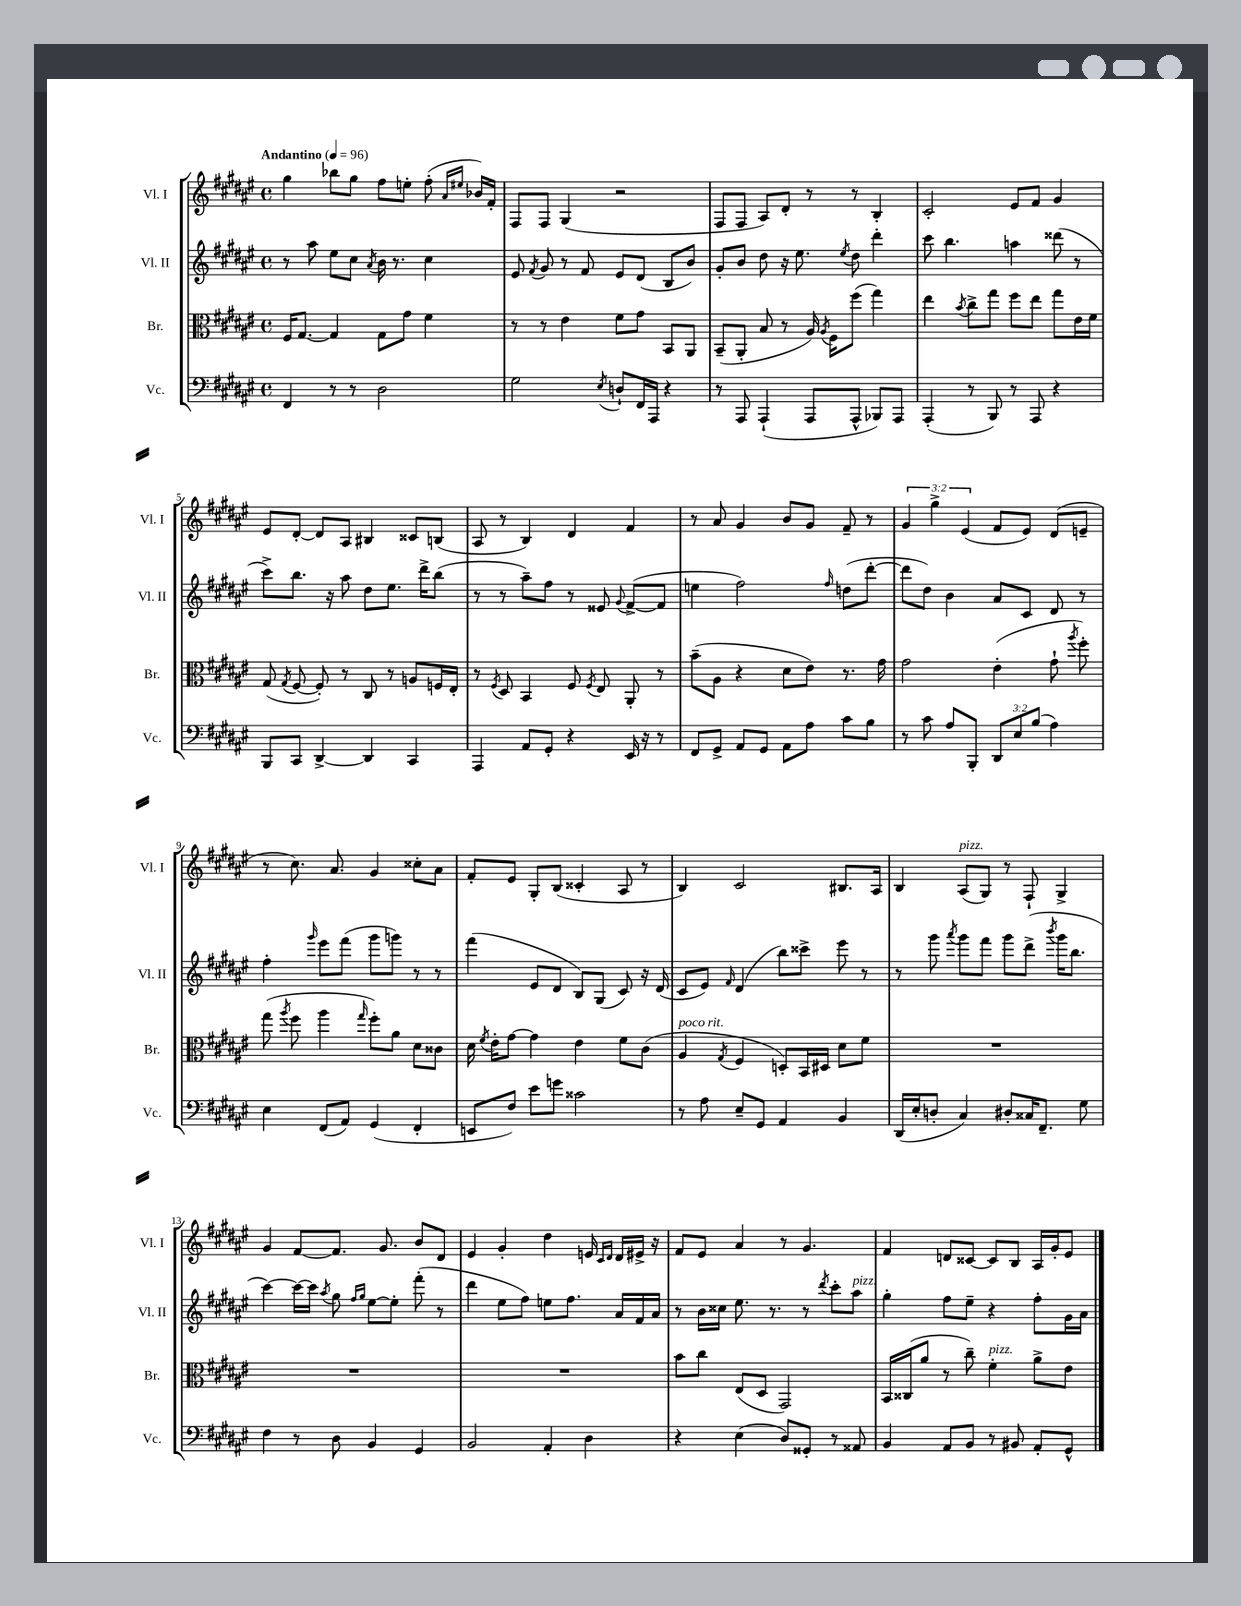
<<
\new StaffGroup <<
\new Staff = "s0" \with { instrumentName = "Vl. I" shortInstrumentName = "Vl. I" } {
    \clef treble \key fis \major \defaultTimeSignature \time 4/4 \override Staff.TupletNumber.text = #tuplet-number::calc-fraction-text \tempo "Andantino" 4 = 96
    \autoBeamOff gis''4 bes''8[ gis''8] fis''8[ e''8]-. fis''8-.( \grace { ais'16[ eis''16] } bes'16[) fis'16]-. |
    fis8[ fis8] gis4( r2 |
    fis8[ fis8] ais8[) dis'8]-. r8 r8 b4-. |
    cis'2-. eis'8[ fis'8] gis'4 |
    eis'8[ dis'8]~-. dis'8[ ais8] bis4 cisis'8[ b8]( |
    ais8 r8 b4) dis'4 fis'4 |
    r8 ais'8 gis'4 b'8[ gis'8] fis'8-- r8 |
    \tuplet 3/2 { gis'4 gis''4-> eis'4( } fis'8[ eis'8]) dis'8[( e'8]-- |
    r8 cis''8.) ais'8. gis'4 cisis''8[-. ais'8] |
    fis'8[-. eis'8] gis8[-. b8]( cisis'4-. ais8 r8 |
    b4) cis'2 bis8.[ ais16] |
    b4 ais8[^\markup { \italic "pizz." }( gis8]) r8 fis8-! gis4-> |
    gis'4 fis'8[~ fis'8.] gis'8. b'8[ dis'8] |
    eis'4 gis'4-. dis''4 e'16 \grace { cis'16[ dis'16] } dis'16[ eis'16]-> r16 |
    fis'8[ eis'8] ais'4 r8 gis'4. |
    fis'4 d'8[ cisis'8]~ cisis'8[ b8] ais16[ gis'16-. eis'8] \bar "|." |
}
\new Staff = "s1" \with { instrumentName = "Vl. II" shortInstrumentName = "Vl. II" } {
    \clef treble \key fis \major \defaultTimeSignature \time 4/4
    \autoBeamOff r8 ais''8 eis''8[ cis''8] \acciaccatura { ais'8 } b'16 r8. cis''4 |
    eis'8 \acciaccatura { fis'8 } gis'8 r8 fis'8 eis'8[ dis'8]( b8[ b'8]) |
    gis'8[-. b'8] dis''8 r16 eis''8. \acciaccatura { eis''8 } dis''8 dis'''4-. |
    cis'''8 b''4. a''4 disis'''8( r8 |
    cis'''8[->) b''8.] r16 ais''8 dis''8[ eis''8.] dis'''16[-> b''8]( |
    r8 r8 ais''8[--) fis''8] r8 eisis'8 \appoggiatura { gis'8 } fis'8[~->( fis'8] |
    e''4 fis''2) \grace { fis''16 } d''8[( dis'''8]~-. |
    dis'''8[ dis''8]) b'4 ais'8[ cis'8] dis'8 r8 |
    fis''4-. \grace { gis'''16 } eis'''8[ fis'''8]( gis'''8[ g'''8]) r8 r8 |
    fis'''4( eis'8[ dis'8] b8[) gis8]( cis'8) r16 dis'16( |
    cis'8[ eis'8]) \grace { fis'16 } dis'4( b''8[) cisis'''8]-> eis'''8 r8 |
    r8 gis'''8 \acciaccatura { ais'''8 } gis'''8[ fis'''8] gis'''8[ dis'''8]->( \acciaccatura { b'''8 } gis'''16[ b''8.] |
    cis'''4~) cis'''16[~ cis'''16] \acciaccatura { ais''8 } gis''8 \grace { fis''16[ gis''16] } eis''8[~ eis''8]-. fis'''8-.( r8 |
    dis'''4 eis''8[ fis''8]) e''8[ fis''8.] ais'16[ fis'16 ais'16] |
    r8 b'16[ cisis''16] eis''8. r8. r8 \acciaccatura { dis'''8 } cis'''8[-. ais''8]^\markup { \italic "pizz." } |
    gis''4-. fis''8[ eis''8]-- r4 fis''8[-. gis'16 ais'16] \bar "|." |
}
\new Staff = "s2" \with { instrumentName = "Br." shortInstrumentName = "Br." } {
    \clef alto \key fis \major \defaultTimeSignature \time 4/4
    \autoBeamOff fis16[ gis8.]~ gis4 gis8[ gis'8] fis'4 |
    r8 r8 eis'4 fis'8[ gis'8] b,8[ ais,8] |
    b,8[--( ais,8]-. b8 r8 ais16) \acciaccatura { ais8 } fis16[ fis''8]( gis''4) |
    eis''4 \acciaccatura { b'8 } cis''8[-> gis''8] fis''8[ eis''8] gis''8[ eis'16 fis'16] |
    gis8( \acciaccatura { gis8 } fis8~ fis8-.) r8 cis8 r8 a8[ f16 eis16]-. |
    r8 \acciaccatura { fis8 } dis8 b,4 fis8 \acciaccatura { fis8 } eis8 ais,8-. r8 |
    b'8[--( ais8] r4 dis'8[ eis'8]) r8. gis'16 |
    gis'2 eis'4-.( gis'8-! \acciaccatura { ais''8 } fis''8-.) |
    gis''8( \acciaccatura { ais''8 } fis''8 ais''4 \grace { gis''16 } fis''8[-.) ais'8] dis'8[ cisis'8] |
    dis'16 \acciaccatura { fis'8 } eis'16[-. gis'8]~ gis'4 eis'4 fis'8[ cis'8]( |
    ais4^\markup { \italic "poco rit." } \acciaccatura { gis8 } fis4 d8[-.) b,16 dis16] dis'8[ fis'8] |
    R1 |
    R1 |
    R1 |
    b'8[ cis''8] eis8[( dis8] gis,2) |
    b,16[ cisis16( ais'8] r8 cis''8--) fis'4-.^\markup { \italic "pizz." } ais'8[-> eis'8] \bar "|." |
}
\new Staff = "s3" \with { instrumentName = "Vc." shortInstrumentName = "Vc." } {
    \clef bass \key fis \major \defaultTimeSignature \time 4/4 \override Staff.TupletNumber.text = #tuplet-number::calc-fraction-text
    \autoBeamOff fis,4 r8 r8 dis2 |
    gis2 \acciaccatura { eis8 } d8[-! fis,16 ais,,16] r4 |
    r8 ais,,8 ais,,4-!( ais,,8[ ais,,8]-^ bes,,8[) ais,,8] |
    ais,,4-.( r8 b,,8) r8 ais,,8 r4 |
    b,,8[ cis,8] dis,4~-> dis,4 cis,4 |
    ais,,4 ais,8[ gis,8]-. r4 eis,16 r16 r8 |
    fis,8[ gis,8]-> ais,8[ gis,8] ais,8[ ais8] cis'8[ b8] |
    r8 cis'8 ais8[ b,,8]-. \tuplet 3/2 { dis,8[ eis8 b8]( } ais4) |
    eis4 fis,8[( ais,8]) gis,4( fis,4-. |
    e,8[ fis8]) eis'8[ g'8] cisis'2 |
    r8 ais8 eis8[-- gis,8] ais,4 b,4 |
    dis,16[( eis16-. d8]-. cis4) dis8[-. cisis16 fis,8.]-- gis8 |
    fis4 r8 dis8 b,4 gis,4 |
    b,2 ais,4-. dis4 |
    r4 eis4( dis8[) gisis,8]-. r8 aisis,8 |
    b,4 ais,8[ b,8] r8 bis,8 ais,8[-. gis,8]-^ \bar "|." |
}
>>
>>
